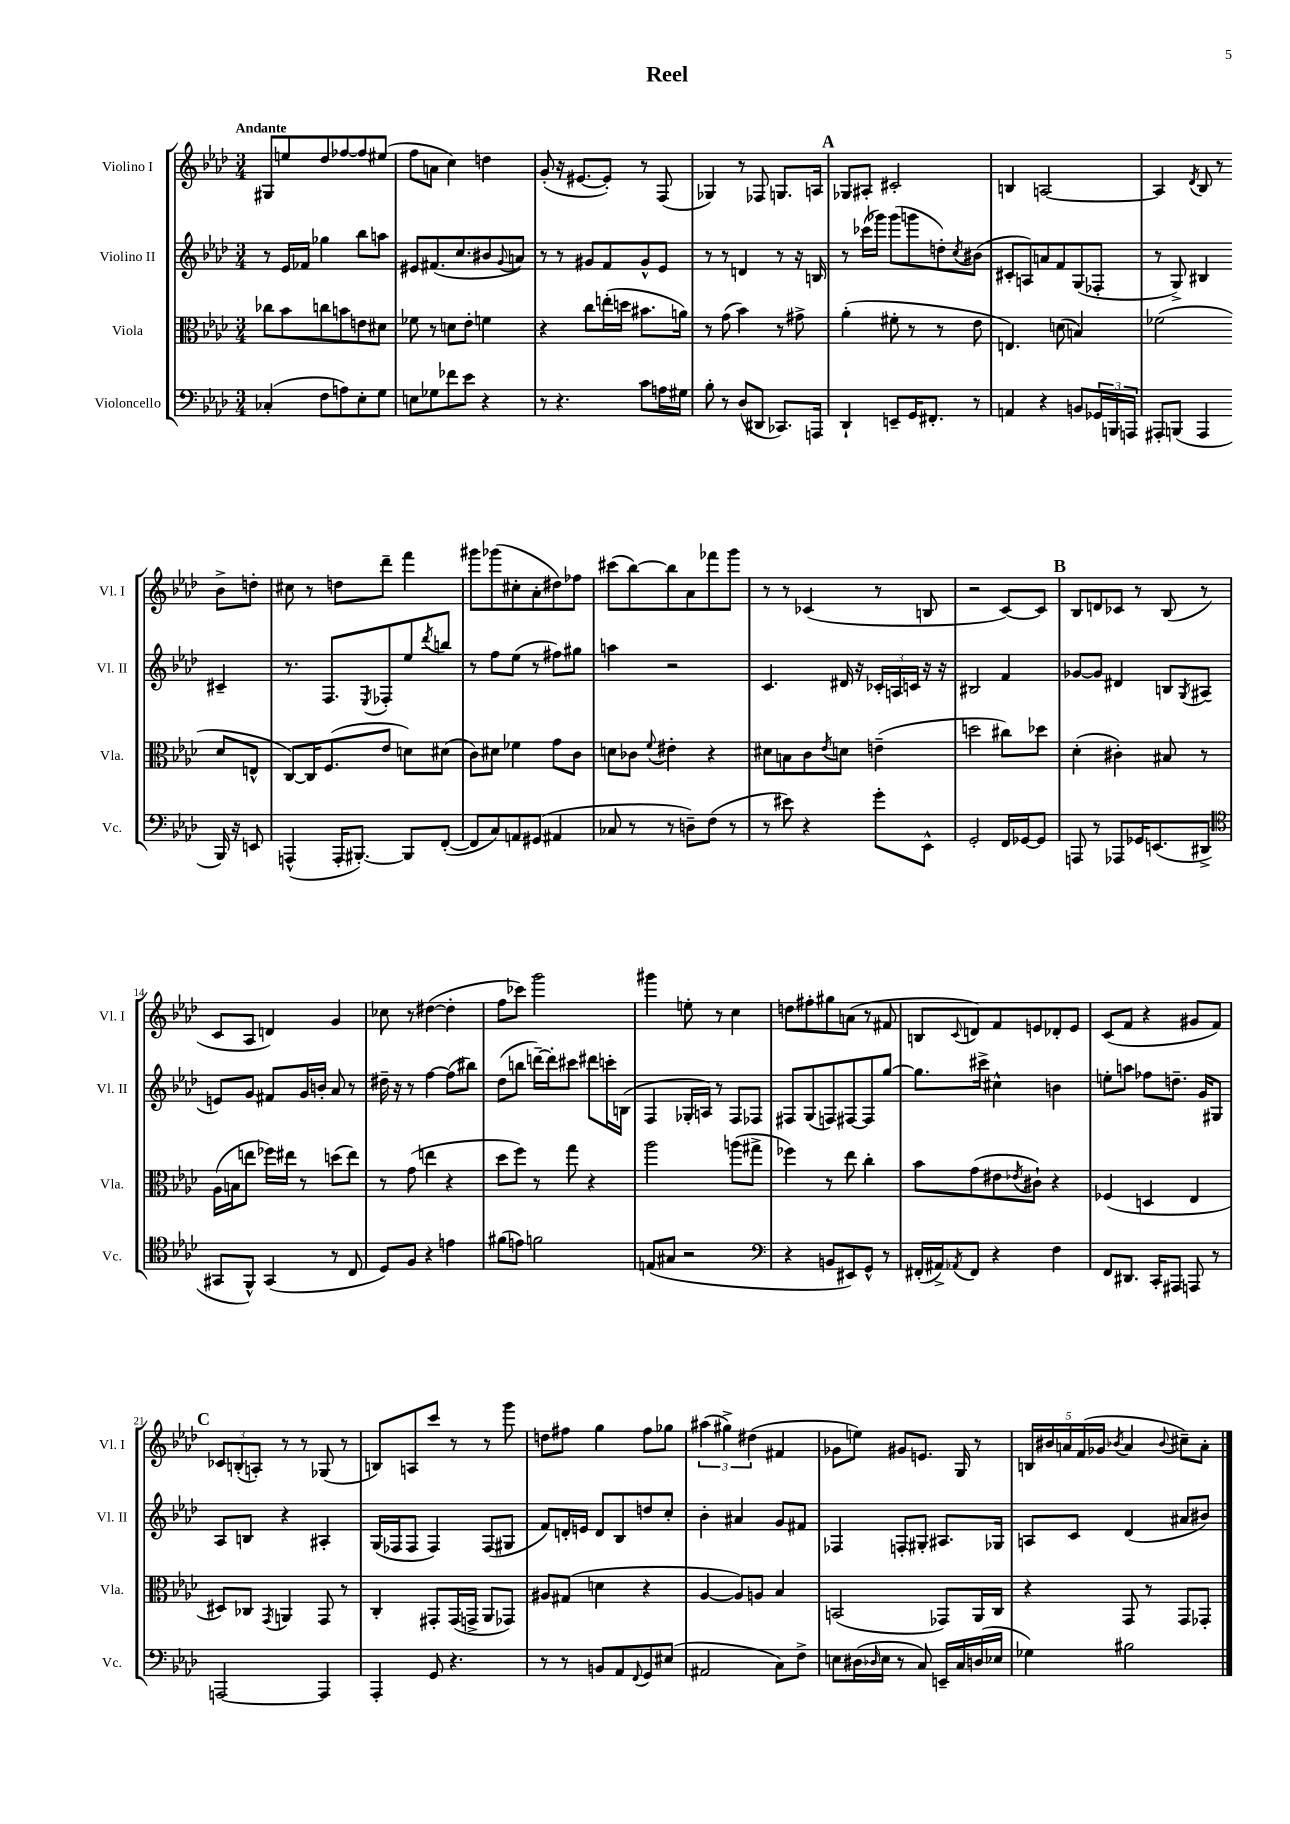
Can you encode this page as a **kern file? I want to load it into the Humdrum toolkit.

**kern	**kern	**kern	**kern
*part4	*part3	*part2	*part1
*staff4	*staff3	*staff2	*staff1
*I"Violoncello	*I"Viola	*I"Violino II	*I"Violino I
*I'Vc.	*I'Vla.	*I'Vl. II	*I'Vl. I
*clefF4	*clefC3	*clefG2	*clefG2
*k[b-e-a-d-]	*k[b-e-a-d-]	*k[b-e-a-d-]	*k[b-e-a-d-]
*M3/4	*M3/4	*M3/4	*M3/4
=1	=1	=1	=1
!	!	!	!LO:TX:a:B:t=Andante
(4C-X'/	8cc-X\L	8r	8G#X/L
.	8b-\	16e-/LL	8een/
.	.	16f-X/JJ	.
8F\L	8ccn\	4gg-X\	8dd-/
8An\)	8bn\	.	[8ff-X/
8E-'\	8en\	8bb-\L	8ff-/]
8G\J	8d#X\J	8aan\J	(8ee#X/J
=2	=2	=2	=2
8En\L	8f-X\	8e#X/L	8ff\L
8G-X\	8r	(8.f#X/	8an\J
8f-X\	8dn\L	.	4cc\)
.	.	8.cc/	.
8e-\J	8e-'\J	.	.
4r	4fn\	8b#X/	4ddn\
.	.	8qqg/	.
.	.	8an/J)	.
=3	=3	=3	=3
8r	4r	8r	(8g'/
4.r	.	8r	16r
.	.	.	[8.e#X/L
.	8cc\L	8g#X/L	.
.	(16een'\L	8f/	8e#'/J])
.	16ddn\JJ	.	.
8c\L	8.b#X\L	8g#^^/	8r
16An\L	.	8e-/J	(8F/
16G#X\JJ	16an\Jk)	.	.
=4	=4	=4	=4
8B-'\	8r	8r	4G-X/)
8r	(8g\	8r	.
(8D-/L	4b-\)	4dn/	8r
8DD#X/J	.	.	8F-X/
8.CC-X/L)	8r	8r	8.Gn/L
.	8g#X^\	16r	.
16AAAn/Jk	.	16Bn/	16An/Jk
!!LO:REH:place=s1:t=A
=5	=5	=5	=5
4DD-`/	(4a-'\	8r	8G-X/L
.	.	(16ccc-X\LL	8A#X'/J
.	.	16ggg-X\JJ)	.
8EEn~/L	8f#X'\	(8ggg-\L	2c#X'/
16GG/K	8r	8gggn\	.
8.FF#X'/J	.	.	.
.	8r	8ddn'\)	.
.	.	8qcc/	.
8r	8e-\	(8b#X\J	.
=6	=6	=6	=6
4AAn/	4.En/)	8c#X'/L	4Bn/
.	.	8An/)	.
4r	.	8an/	[2An/
.	(8dn\	8f/	.
8BBn/L	4Bn/)	(8G/	.
24GG-X/L	.	8F-X'/J	.
24BBBn/	.	.	.
24AAAn/JJ	.	.	.
=7	=7	=7	=7
8AAA#X'/L	(2f-X\	8r	4A/]
(8BBBn/J	.	8G^/)	.
.	.	.	8qd-/
4AAA#/	.	4B#X/	8B-/
.	.	.	8r
16BBB/)	8d-/L	4c#X~/	8b-^\L
16r	.	.	.
8EEn/	8En^^/J	.	8ddn'\J
!!LO:LB:g=z
=8	=8	=8	=8
(4AAAn^^/	[8C/L)	8.r	8cc#X\
.	16C/K]	.	8r
.	(8.F/	8.F/L	.
16AAA'/KL	.	.	8ddn\L
[8.BBB#X'/J)	.	.	.
.	.	8qE-/	.
.	8e-/J	8F-X'/	8ddd-~\J
8BBB#/L]	8dn\L)	8ee-/	4fff\
.	.	8qddd-/	.
([8FF'/J	(8d#X\J	8bbn/J	.
=9	=9	=9	=9
8FF/L]	8c\L)	8r	8ggg#X\L
8C/)	8d#X\J	8ff\L	(8ggg-X\
8AAn/	4f-X\	(8ee-\J	8cc#X'\
(8GG#X/J	.	8r	8a-'\
4AA#X/	8g\L	8ff#X\L)	8dd#X\)
.	8c\J	8gg#X\J	8ff-X\J
=10	=10	=10	=10
8C-X/	8dn\L	4aan\	(8ccc#X\L
8r	8c-X\J	.	[8bb-\)
.	8qqf/	.	.
8r	4e#X'\	2r	8bb-\]
8Dn~\L)	.	.	8a-\
(8F\J	4r	.	8fff-X\
8r	.	.	8ggg\J
=11	=11	=11	=11
8r	8d#X\L	4.c/	8r
8e#X\)	8Bn\	.	8r
4r	8c\	.	(4c-X/
.	8qe-/	.	.
.	8dn\J	16d#X/	.
.	.	16r	.
8g'\L	(4en~\	24c-X'/LL	8r
.	.	24An/	.
.	.	24cn/JJ	.
8EE-^^\J	.	16r	8Bn/
.	.	16r	.
=12	=12	=12	=12
2GG'/	2ddn\	2B#X/	2r
16FF/LL	8cc#X\L)	4f/	[8c/L)
[16GG-X/J	.	.	.
8GG-/J]	8dd-X\J	.	8c/J]
!!LO:REH:place=s1:t=B
=13	=13	=13	=13
8AAAn/	(4d-'\	[8g-X/L	8B-/L
8r	.	8g-/J]	8dn/
8AAA-X/L	4c#X'\)	4d#X/	8c-X/J
16GG-X/K	.	.	8r
(8.EEn/	.	.	.
.	8B#X/	8Bn/L	(8B-/
.	.	8qG/	.
8DD#X^/J	8r	(8A#X/J	8r
!!LO:LB:g=z
=14	=14	=14	=14
*clefC4	*	*	*
8GG#X/L	(16A-\LL	8en/L)	8c/L
.	16Bn\J	.	.
8FF^^/J)	8een\J	8g/J	8A-/J
(4GG#/	16ff-X\LL)	8f#X/L	4dn/)
.	16ee#X\JJ	.	.
.	8r	16g/L	.
.	.	16bn'/JJ	.
8r	(8ddn\L	8a-/	4g/
8C/	8ee#\J)	8r	.
=15	=15	=15	=15
8D-/L)	8r	16dd#X~\	8cc-X\
.	.	16r	.
8F/J	(8g\	8r	8r
4r	4een\	[4ff\	([4dd#X\
4en\	4r	(8ff\L]	4dd#'\]
.	.	8bb#X\J)	.
=16	=16	=16	=16
(8f#X\L	8dd-\L	(8dd-\L	8ff\L
8en\J)	8ff\J)	8bbn\J	8ccc-X\J)
2fn\	8r	[16dddn~\LL)	2ggg\
.	.	16ddd'\J]	.
.	8gg\	8ccc#X\J	.
.	4r	8ddd#X\L	.
.	.	16cccn'\L	.
.	.	(16Bn\JJ	.
=17	=17	=17	=17
(8En/L	2aa-\	4F/	4ggg#X\
8G#X/J	.	.	.
2r	.	16G-X'/LL	8een'\
.	.	16An/JJ)	.
.	.	8r	8r
.	(8aan\L	8F/L	4cc\
.	8gg#X^\J	8F-X/J	.
=18	=18	=18	=18
*clefF4	*	*	*
4r	4ff-X\)	8F#X/L	8ddn\L
.	.	(8G/	8ff#X'\
8BBn/L	8r	8Fn/)	8gg#X\
8EE#X/)	8ee-\	[8F#X/	(8an\J
8GG^^/J	4cc'\	8F#/]	8r
8r	.	[8gg/J	8f#X/
=19	=19	=19	=19
(16FF#X'/LL	8b-\L	8.gg\L]	8Bn/L
16AA#X^/J)	.	.	.
8qAA-X/	.	.	8qqc/
8FF#/J	(8g\	.	8dn/)
.	.	16ccc#X^\Jk	.
4r	8e#X\	4cc#X^^\	8f/
.	8qe-X/	.	.
.	8c#X`\J)	.	8en/
4F\	4r	4bn\	8d-X'/
.	.	.	8e/J
=20	=20	=20	=20
8FF/L	(4F-X/	8een'\L	(8c/L
8.DD#X/J	.	8aan\J	8f/J
.	4Dn/	8ff-X\L	4r
16CC'/KL	.	.	.
8AAA#X/J	.	8.ddn~\J	.
8AAAn/	4E-/	.	8g#X/L
.	.	16g/KL	.
8r	.	8G#X/J	8f/J)
!!LO:LB:g=z
!!LO:REH:place=s1:t=C
=21	=21	=21	=21
[2AAAn/	8D#X/L)	8A-/L	12c-X/L
.	.	.	(12Bn'/
.	8C-X/J	8Bn/J	.
.	.	.	12An'/J)
.	8qGG/	.	.
.	4AAn/	4r	8r
.	.	.	8r
4AAA/]	8GG/	4A#X'/	(8G-X/
.	8r	.	8r
=22	=22	=22	=22
4AAA-'/	4C'/	(16G/LL	8Bn/L)
.	.	16F-X/J	.
.	.	8F-/J	8An/
8GG/	8GG#X'/L	4F-/)	8ccc/J
4.r	(16GG#/L	.	8r
.	16GGn^/JJ	.	.
.	8AA-/L	(8F-/L	8r
.	8GG-X/J)	8G#X/J	8ggg\
=23	=23	=23	=23
8r	8A#X/L	8f/L)	8ddn\L
8r	(8G#X/J	16dn'/L	8ff#X\J
.	.	16en/JJ	.
8BBn/L	4dn\	8d/L	4gg\
8AA-/	.	8B-/	.
8qqFF/	.	.	.
8GG/	4r	8ddn/	8ff#\L
(8E#X/J	.	8cc'/J	8gg-X\J
=24	=24	=24	=24
2AA#X/	[4A-/	4b-'\	(6aa#X\
.	.	.	6gg#X^\)
.	8A-/L])	4a#X/	.
.	.	.	(6dd#X\
.	8An/J	.	.
8C\L)	4B-/	8g/L	4f#X/
8F^\J	.	8f#X/J	.
=25	=25	=25	=25
8En\L	(2BBn/	4F-X/	8g-X\L
(16D#X\L	.	.	8een\J)
16qqD-X/	.	.	.
16E\JJ	.	.	.
8r	.	8Fn'/L	8g#X/L
8C/)	.	8G#X'/J	8.en/J
16EEn~/LL	8GG-X/L)	8.A#X/L	.
16C/	.	.	16G/
(16Dn/	16AA-/L	.	8r
16E-X/JJ	16C/JJ	16G-X/Jk	.
=26	=26	=26	=26
4G-X\)	4r	8An/L	20Bn/LL
.	.	.	20b#X/
.	.	.	20an/
.	.	8c/J	.
.	.	.	(20f/
.	.	.	20g-X/JJ
.	.	.	8qb-X/
2B#X\	8GG/	(4d-/	4a/
.	8r	.	.
.	.	.	8qqb-/
.	8GG/L	8a#X/L	8cc#X~\L)
.	8GG-X'/J	8b#X/J)	8a'\J
==	==	==	==
*-	*-	*-	*-
